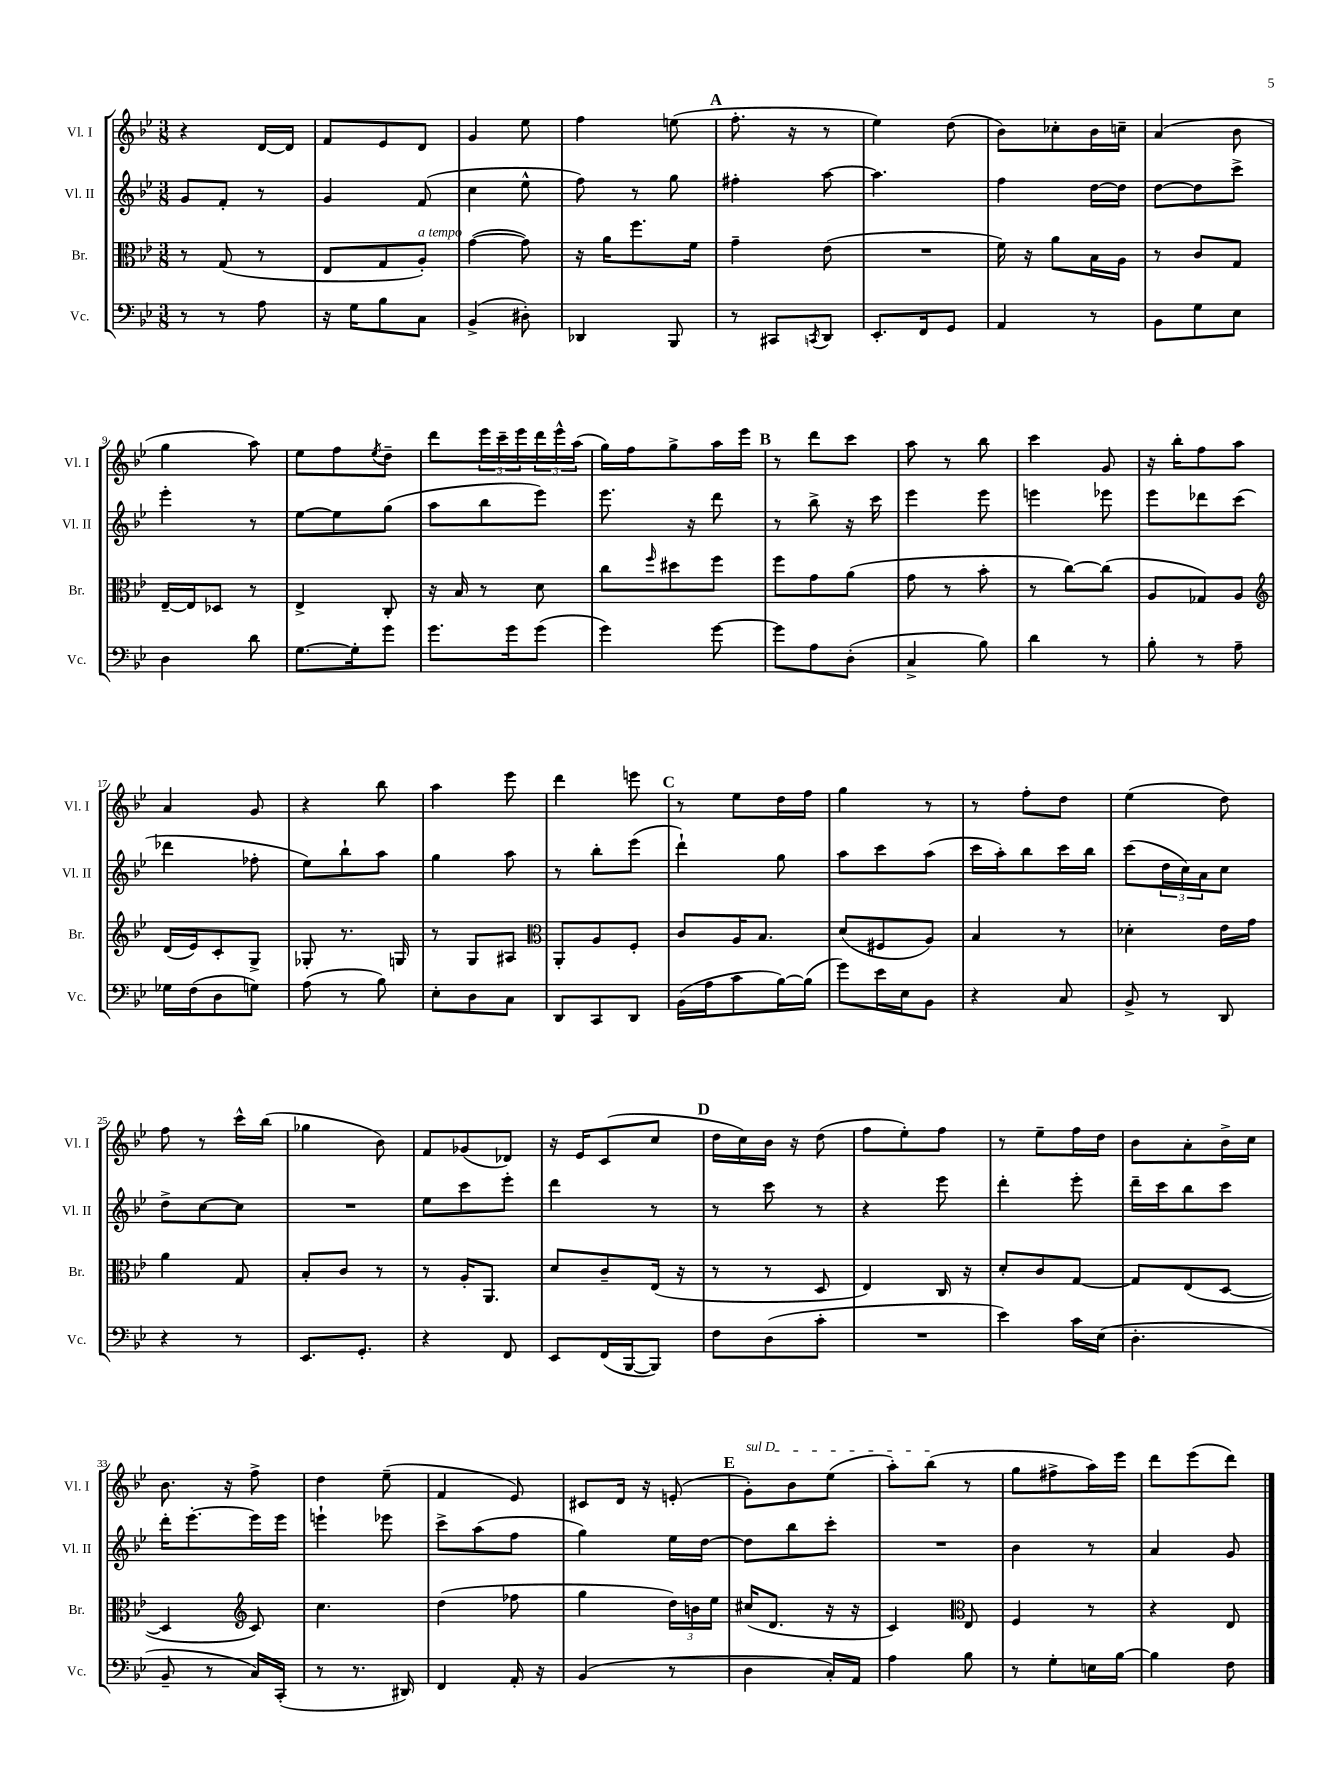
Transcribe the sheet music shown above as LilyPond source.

<<
\new StaffGroup <<
\new Staff = "s0" \with { instrumentName = "Vl. I" shortInstrumentName = "Vl. I" } {
    \clef treble \key bes \major \numericTimeSignature \time 3/8
    r4 d'16~ d'16 |
    f'8 ees'8 d'8 |
    g'4 ees''8 |
    f''4 e''8( |
    \mark \markup { \bold "A" } f''8.-. r16 r8 |
    ees''4) d''8( |
    bes'8) ces''8-. bes'16 c''16-- |
    a'4( bes'8 |
    g''4 a''8) |
    ees''8 f''8 \acciaccatura { ees''8 } d''8-- |
    d'''8 \tuplet 3/2 { ees'''16 c'''16-- ees'''16 } \tuplet 3/2 { d'''16 ees'''16-^ a''16( } |
    g''16) f''16 g''8-> a''16 ees'''16 |
    \mark \markup { \bold "B" } r8 d'''8 c'''8 |
    a''8 r8 bes''8 |
    c'''4 g'8 |
    r16 bes''16-. f''8 a''8 |
    a'4 g'8 |
    r4 bes''8 |
    a''4 ees'''8 |
    d'''4 e'''8 |
    \mark \markup { \bold "C" } r8 ees''8 d''16 f''16 |
    g''4 r8 |
    r8 f''8-. d''8 |
    ees''4( d''8) |
    f''8 r8 c'''16-^ bes''16( |
    ges''4 bes'8) |
    f'8 ges'8( des'8) |
    r16 ees'16 c'8( c''8 |
    \mark \markup { \bold "D" } d''16 c''16) bes'16 r16 d''8( |
    f''8 ees''8-.) f''8 |
    r8 ees''8-- f''16 d''16 |
    bes'8 a'8-. bes'16-> c''16 |
    bes'8. r16 f''8-> |
    d''4 ees''8--( |
    f'4 ees'8) |
    cis'8 d'16 r16 e'8-.( |
    \mark \markup { \bold "E" } \once \override TextSpanner.bound-details.left.text = \markup { \italic "sul D" } g'8-.\startTextSpan) bes'8 ees''8( |
    a''8-.) bes''8\stopTextSpan( r8 |
    g''8 fis''8-> a''16) ees'''16 |
    d'''8 ees'''8( d'''8) \bar "|." |
}
\new Staff = "s1" \with { instrumentName = "Vl. II" shortInstrumentName = "Vl. II" } {
    \clef treble \key bes \major \numericTimeSignature \time 3/8
    g'8 f'8-. r8 |
    g'4 f'8( |
    c''4 ees''8-^ |
    f''8) r8 g''8 |
    \mark \markup { \bold "A" } fis''4-. a''8~ |
    a''4. |
    f''4 d''16~ d''16 |
    d''8~ d''8 c'''8-> |
    ees'''4-. r8 |
    ees''8~ ees''8 g''8( |
    a''8 bes''8 ees'''8) |
    ees'''8. r16 d'''8 |
    \mark \markup { \bold "B" } r8 bes''8-> r16 c'''16 |
    ees'''4 ees'''8 |
    e'''4 ees'''8 |
    ees'''8 des'''8 c'''8( |
    des'''4 fes''8-. |
    ees''8) bes''8-! a''8 |
    g''4 a''8 |
    r8 bes''8-. ees'''8( |
    \mark \markup { \bold "C" } d'''4-!) g''8 |
    a''8 c'''8 a''8( |
    c'''16 a''16-.) bes''8 c'''16 bes''16 |
    c'''8( \tuplet 3/2 { d''16 c''16) a'16 } c''8 |
    d''8-> c''8~ c''8 |
    R4. |
    ees''8 c'''8 ees'''8-. |
    d'''4 r8 |
    \mark \markup { \bold "D" } r8 c'''8 r8 |
    r4 ees'''8 |
    d'''4-. ees'''8-. |
    d'''16-- c'''16 bes''8 c'''8 |
    d'''16-. ees'''8.~-. ees'''16 ees'''16 |
    e'''4-! ees'''8 |
    c'''8-> a''8( f''8 |
    g''4) ees''16 d''16~ |
    \mark \markup { \bold "E" } d''8 bes''8 c'''8-. |
    R4. |
    bes'4 r8 |
    a'4 g'8 \bar "|." |
}
\new Staff = "s2" \with { instrumentName = "Br." shortInstrumentName = "Br." } {
    \clef alto \key bes \major \numericTimeSignature \time 3/8
    r8 g8( r8 |
    ees8 g8 a8-.^\markup { \italic "a tempo" }) |
    g'4~( g'8) |
    r16 a'16 f''8. f'16 |
    \mark \markup { \bold "A" } g'4-- ees'8( |
    R4. |
    f'16) r16 a'8 bes16 a16 |
    r8 c'8 g8 |
    ees16~-- ees16 des8 r8 |
    ees4-> c8-. |
    r16 bes16 r8 d'8 |
    c''8 \grace { f''16 } dis''8 f''8 |
    \mark \markup { \bold "B" } f''8 g'8 a'8( |
    g'8 r8 bes'8-. |
    r8 c''8~) c''8( |
    a8 ges8) a8 |
    \clef treble d'16( ees'16) c'8-. g8-> |
    ges8-. r8. g16 |
    r8 g8 ais8 |
    \clef alto a,8-. a8 f8-. |
    \mark \markup { \bold "C" } c'8 a16 bes8. |
    d'8( fis8 a8) |
    bes4 r8 |
    des'4-. ees'16 g'16 |
    a'4 g8 |
    bes8-. c'8 r8 |
    r8 a16-. a,8. |
    d'8 c'8-- ees16( r16 |
    \mark \markup { \bold "D" } r8 r8 d8 |
    ees4) c16 r16 |
    d'8-. c'8 g8~ |
    g8 ees8( d8~ |
    d4 \clef treble c'8) |
    c''4. |
    d''4( fes''8 |
    g''4 \tuplet 3/2 { d''16) b'16 ees''16 } |
    \mark \markup { \bold "E" } cis''16( d'8. r16 r16 |
    c'4) \clef alto ees8 |
    f4 r8 |
    r4 ees8 \bar "|." |
}
\new Staff = "s3" \with { instrumentName = "Vc." shortInstrumentName = "Vc." } {
    \clef bass \key bes \major \numericTimeSignature \time 3/8
    r8 r8 a8 |
    r16 g16 bes8 c8 |
    bes,4->( dis8-.) |
    des,4 bes,,8 |
    \mark \markup { \bold "A" } r8 cis,8 \acciaccatura { c,8 } d,8 |
    ees,8.-. f,16 g,8 |
    a,4 r8 |
    bes,8 g8 ees8 |
    d4 d'8 |
    g8.~ g16-. g'8 |
    g'8. g'16 g'8( |
    g'4) g'8~ |
    \mark \markup { \bold "B" } g'8 a8 d8-.( |
    c4-> bes8) |
    d'4 r8 |
    bes8-. r8 a8-- |
    ges16 f16( d8 g8) |
    a8( r8 bes8) |
    ees8-. d8 c8 |
    d,8 c,8 d,8 |
    \mark \markup { \bold "C" } bes,16( a16 c'8 bes16~) bes16( |
    g'8) ees'16 ees16 bes,8 |
    r4 c8 |
    bes,8-> r8 d,8 |
    r4 r8 |
    ees,8. g,8.-. |
    r4 f,8 |
    ees,8 f,16( bes,,16~ bes,,8) |
    \mark \markup { \bold "D" } f8 d8( c'8-. |
    R4. |
    ees'4) c'16 ees16( |
    d4.-. |
    bes,8-- r8 c16) c,16-.( |
    r8 r8. dis,16) |
    f,4 a,16-. r16 |
    bes,4( r8 |
    \mark \markup { \bold "E" } d4 c16-.) a,16 |
    a4 bes8 |
    r8 g8-. e16 bes16~ |
    bes4 f8 \bar "|." |
}
>>
>>
